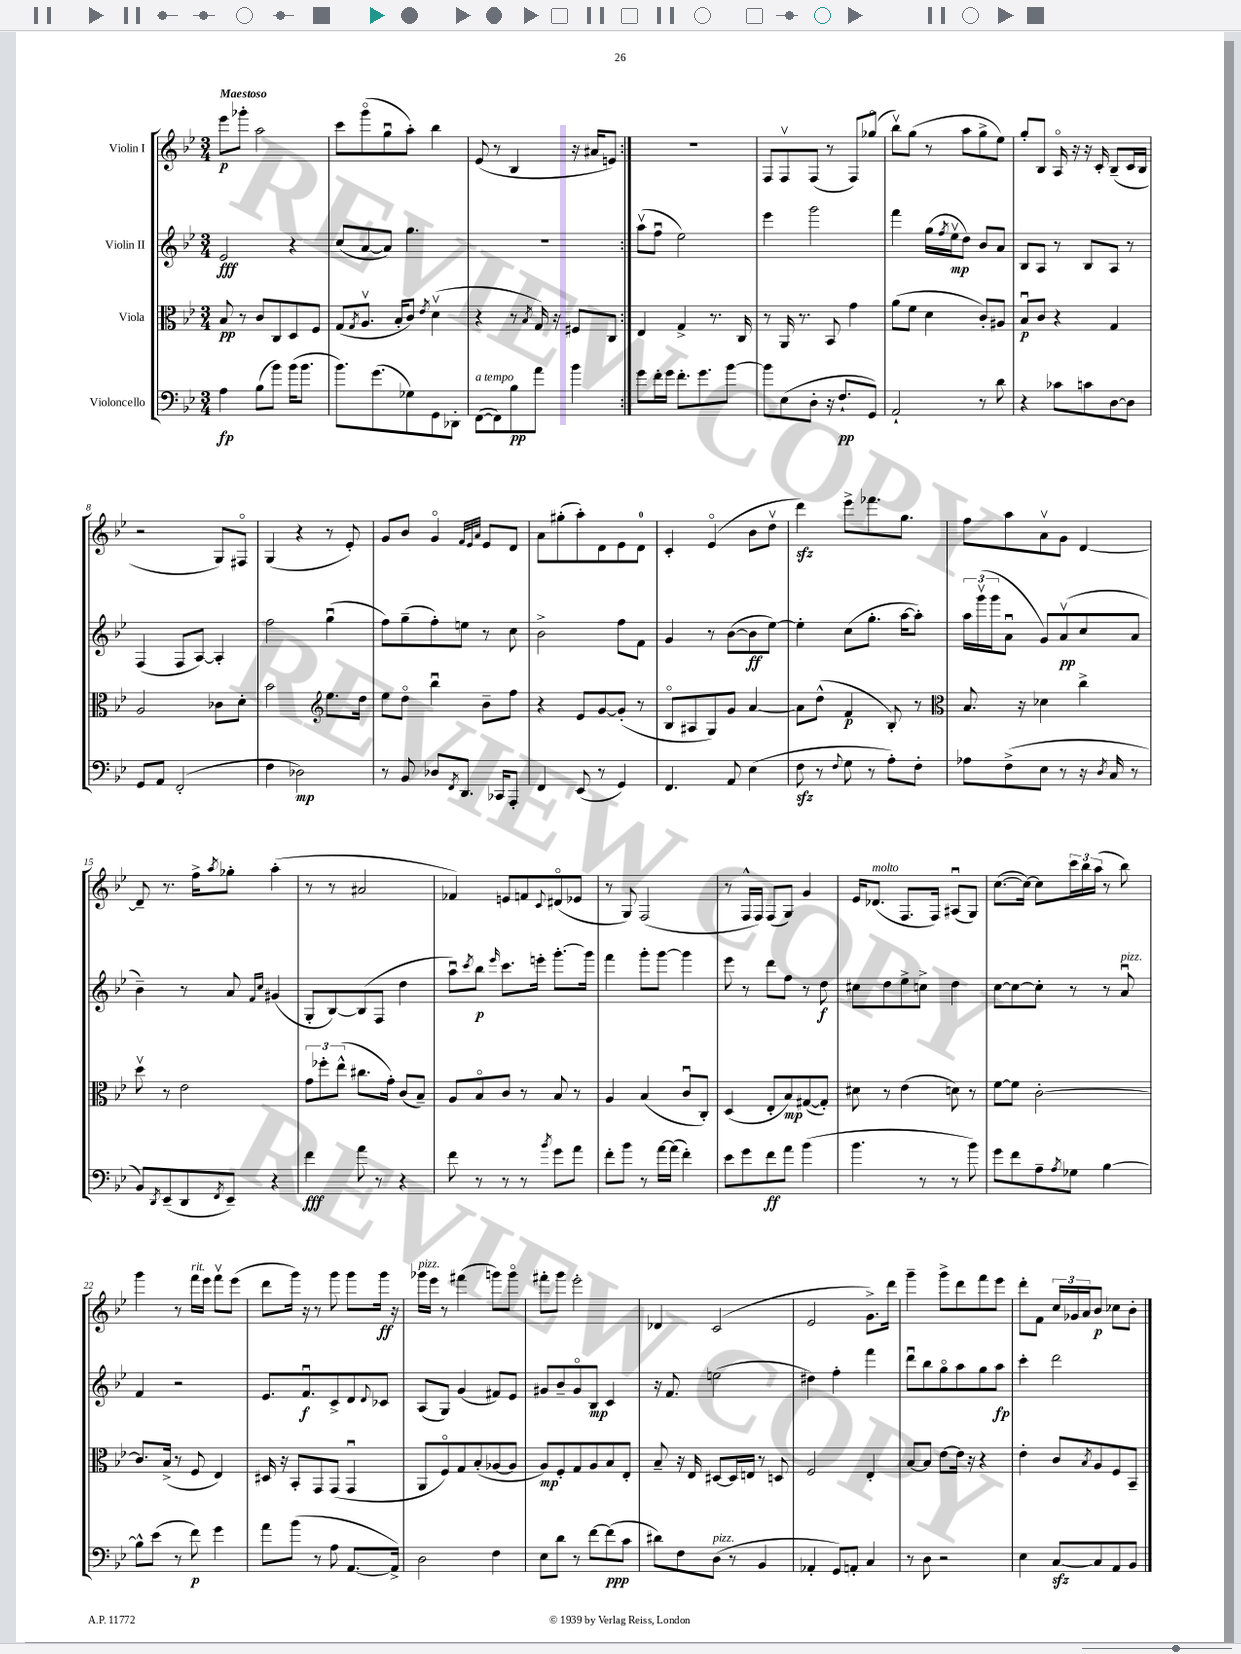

**kern	**kern	**kern	**kern
*staff4	*staff3	*staff2	*staff1
*clefF4	*clefC3	*clefG2	*clefG2
*k[b-e-]	*k[b-e-]	*k[b-e-]	*k[b-e-]
*M3/4	*M3/4	*M3/4	*M3/4
4A\	8B-/	2e-/	8eee-\L
.	8r	.	8ggg-'\J
(8B-\L	8c/L	.	2aa\
8b-\J)	8C/	.	.
(16b-\LK	8D/	4r	.
8.b-\J	.	.	.
.	8F/J	.	.
=	=	=	=
8.b-\L)	(8G/L	(8cc/L	8ccc\L
.	8qG/	.	.
.	8.Av/J	[8a/	(8gggo\
(8.g\	.	.	.
.	.	8a/]J)	8ggu\
.	16B-'/LK	.	.
8G-\)	8c/J)	4.gg\	8aa'\J)
.	8qe-/	.	.
8GG\	(4dv\	.	4bb-\
8DD-'\J	.	.	.
=	=	=	=
([8FF\L	4r	2.r	(8e-/
8FF\])	.	.	8r
8B-\	8r	.	4B-/
.	8qB-/	.	.
8a\J	16G/)	.	.
.	16r	.	.
4b-\	8F#/L	.	16r
.	.	.	16a#/LK
.	8C/J	.	8e/J)
=:|!	=:|!	=:|!	=:|!
8g\L	4E-/	(8aav\L	2.r
16f'\L	.	8ffu\J	.
16g\JJ	.	.	.
8.f'\L	4G^/	2ee-\)	.
8.g\	.	.	.
.	8.r	.	.
[8b-\J	.	.	.
.	16C/	.	.
=	=	=	=
8b-\]L	8r	4eee-\	8F/L
(8E-\	16AA/	.	8Fv/
.	8.r	.	.
8D'\J	.	2ggg\	(8F/J
16r	8BB-/	.	8r
8.F`/L	.	.	.
.	4g\	.	8F/L)
8GG/J)	.	.	(8gg-o/J
=	=	=	=
2AA`/	(8a\L	4fff\	8bb-v\L)
.	8f\J	.	(8gg\J
.	4d\	(16gg\LL	8r
.	.	8qff/	.
.	.	16ee-v\J	.
.	.	8dd\J)	8aa\L
8r	8c'/L)	8b-/L	8gg^\
8d\	8A#/J	8a/J	8ee-\J)
=	=	=	=
4r	8B-u/L	8B-/L	8gg'/L
.	8c/J	8A/J	8B-/J
8c-\L	4r	8r	16Ao/
.	.	.	16r
8c\	.	8B-/L	16r
.	.	.	16c'/
[8D\	4G/	8A/J	(8B-~/L
8D\]J	.	8r	16c/L
.	.	.	16B-/JJ
=	=	=	=
8GG/L	2A/	(4F/	2r
8AA/J	.	.	.
(2FF'/	.	8F/L	.
.	.	[8A/J)	.
.	8c-\L	4A'/]	8G/L)
.	8d'\J	.	8F#o/J
=	=	=	=
4F\	2b-\	2ff\	(4G/
2D-\)	.	.	4r
*	*clefG2	*	*
.	8.ee-\L	(4ggu\	8r
.	.	.	8e-'/)
.	16dd\Jk	.	.
=	=	=	=
8r	8ee-\L	8ff\L)	8g/L
8BB-/	8ddo\J	(8gg~\	8b-/J
8D-/L	4bb-u\	8ff'\)	4go/
8qFF/	.	.	.
8.DD/J	.	8ee\J	.
.	.	.	32qqf/LLL
.	.	.	32qqe-/
.	.	.	32qqa/JJJ
.	8b-~\L	8r	8e-/L
16CC-/LK	.	.	.
8AAA'/J	8ff\J	8cc\	8d/J
=	=	=	=
4FF/	4r	2b-^\	8a\L
.	.	.	(8gg#'\
(8EE-/	8e-/L	.	8aa'\)
8r	[8g/	.	8d\
4GG/)	(8g'/]J	8ff\L	8e-\
.	8r	8f\J	8d\J
=	=	=	=
4.FF/	8B-o/L	4g/	4c'/
.	8A#/	.	.
.	8G/)	8r	(4e-o/
8AA/	8g/J	([8b-\L	.
(4E-\	[4a/	8b-\]	8b-\L
.	.	[8ee-\J)	8ddv\J
=	=	=	=
8F\	8a\]L	4ee-'\]	4ddd\)
8r	(8dd^^\J	.	.
8qqF/	.	.	.
8G\	4f/	(8cc\L	8eee-^\L
8r	.	8.gg'\J	8.fff-\
8A'\L)	8B-'/)	.	.
.	.	[16aa\LK	8.gg\J
8F'\J	8r	8aa'\]J)	.
=	=	=	=
*	*clefC3	*	*
8A-\L	8.B-/	24aa\LL	8ff\L
.	.	(24gggv\	.
.	.	24ggg\J	.
(8F^\	.	8au\J	8aa\
.	16r	.	.
8E-\J	4d-\	8g/L)	8av\
8r	.	(8av/	8g\J
16r	4cc^\	8cc/	[4d/
8qD/	.	.	.
16C/	.	.	.
8r	.	8a/J	.
=	=	=	=
8BB-/L)	8ddv\	4b-~\)	8d~/]
8qDD/	.	.	.
(8EE-~/	8r	.	8.r
8DD/	2e-\	8r	.
.	.	.	16ff^\LK
8qFF/	.	.	8qaa/
8EE-~/J)	.	8a/	8gg-'\J
.	.	16qqf/LL	.
.	.	16qqcc/JJ	.
4r	.	(4g#/	(4aa'\
=	=	=	=
4f\	12g\L	8G'/L	8r
.	12ff-'\	.	.
.	.	[8B-/)	8r
.	(12ee-^^\J	.	.
8a\	8.cc#\L	(8B-/]	2a#/
8r	.	8F/J	.
.	16g'\Jk)	.	.
4r	(8c/L	4dd\	.
.	8B-~/J)	.	.
=	=	=	=
8f\	8A/L	8aau\L)	4f-/)
.	.	8qccc/	.
8r	8B-o/	8bb-\J	.
.	.	16qqeee-/	.
8r	8c/J	8.ccc\L	8e/L
8r	8r	.	8f/
.	.	16eee'\Jk	.
8qb-/	.	.	8qqc/
8g\L	8B-/	[8.ggg'\L	(8d#o/
8a\J	8r	.	8e-/J
.	.	16ggg\]Jk	.
=	=	=	=
8f'\L	4A/	4fff\	8r
8b-\J	.	.	8G/)
8r	(4B-/	8ggg'\L	(2F/
[16a\LL	.	[8ggg\J	.
(16a\]JJ	.	.	.
4f'\)	8cu/L	4ggg\]	.
.	8C'/J)	.	.
=	=	=	=
8e-\L	(4D/	8eee-\	8r
8g\	.	8r	16F^^/LL
.	.	.	16F/JJ)
8f\	8E-'/L	8ddd\L	(8F/L
8a\J	8B-/)	8ff\J	8G/J)
(4b-\	([8G#/	8r	4g/
.	8G#'/]J)	8dd\	.
=	=	=	=
4.b-\	8d#\	8cc#\L	16e-/LK
.	.	.	(8.d-/J
.	8r	8dd\	.
.	(4e-\	8ee-^\	8.F/L
8r	.	8cc^\J	.
.	.	.	16F/Jk)
8r	8d\)	4dd\	(8A#u/L
8b-\)	8r	.	8G/J)
=	=	=	=
8g\L	[8f\L	[8cc\L	([8.cc\L
8f\	8f\]J	8cc\_	.
.	.	.	16cc\_Jk)
8A~\	[2c'\	8cc'\]J	8cc\]L
8qA/	.	.	.
8G-\J	.	8r	24ccc\L
.	.	.	24bb-\
.	.	.	(24aa\JJ
[4B-\	.	8r	8r
.	.	8au/	8bb-\)
=	=	=	=
8B-^^\]L	8.c/]L	4f/	4ggg\
(8e-\J	.	.	.
.	(16B-^/Jk	.	.
8r	8r	2r	8r
8f\)	8F/	.	16fff\LL
.	.	.	16eee-\JJ
4g\	4E-/)	.	8fffv\L
.	.	.	(8eee-\J
=	=	=	=
8a\L	16D#/	8.e-/L	8ddd\L
.	16r	.	.
(8b-\J	8BB-'/L	.	16ggg\Jk)
.	.	8.fu/	16r
8r	8GG/	.	8r
8A\	(8GG/J	8c^/	8ggg\
[8.AA/L	4GGu/	8d/	8ggg\L
.	.	8qqd/	.
.	.	8c-/J	16ggg\Jk
16AA^/]Jk)	.	.	16r
=	=	=	=
2D\	8AA/L	(8A/L	16ggg-\LL
.	.	.	16eee-\JJ
.	8Fo/)	8G/J)	8r
.	8G/	(4g/	(4fff#\
.	(8B-'/	.	.
4F\	[8A-/	8f#/L)	8ggg\L)
.	8A-/]J	8e-/J	8gggo\J
=	=	=	=
8E-\L	8A/L)	8g#/L	8fff#'\L
8d\J	8F'/	8b-~/	8ggg\J
8r	8G/	8g#o/	2eee-'\
[8f\L	8A/	8B-/J	.
(8f\]	8B-/	4c/	.
8c\J	8E-'/J	.	.
=	=	=	=
8d#\L)	8B-~/	16r	4d-/
.	.	8.f/	.
8F\	16r	.	.
.	16E-/	.	.
(8D\J	[8D#/L	(2ee\	(2c/
8r	16D#/]L	.	.
.	16E/JJ	.	.
4BB-/	8r	.	.
.	8D/	.	.
=	=	=	=
4AA-'/	2F/	4dd#\)	2e-/
8GG/L)	.	4ff'\	.
8AA'/J	.	.	.
4C/	4E-'/	4fff\	8.g^\L)
.	.	.	16ddd\Jk
=	=	=	=
8r	[8B-/L	8dddu\L	4ggg~\
8D\	8B-/]J	8bb-\	.
2r	[8e-\L	8ggo\	8ggg^\L
.	16e-\]Jk	8aa\	8ddd\
.	16r	.	.
.	4r	8gg\	8fff\
.	.	8aa\J	8eee-\J
=	=	=	=
4E-\	4e-'\	4ccc'\	8ddd'\L
.	.	.	8f\J
[8C/L	8c/L	2ddd\	24cc/LL
.	.	.	24g-/
.	.	.	24a/J
.	8qB-/	.	.
8C/]	8A/	.	8b-/J
8AA/	8F/	.	8cc-\L
8BB-/J	8BB-~/J	.	8b-'\J
==	==	==	==
*-	*-	*-	*-
